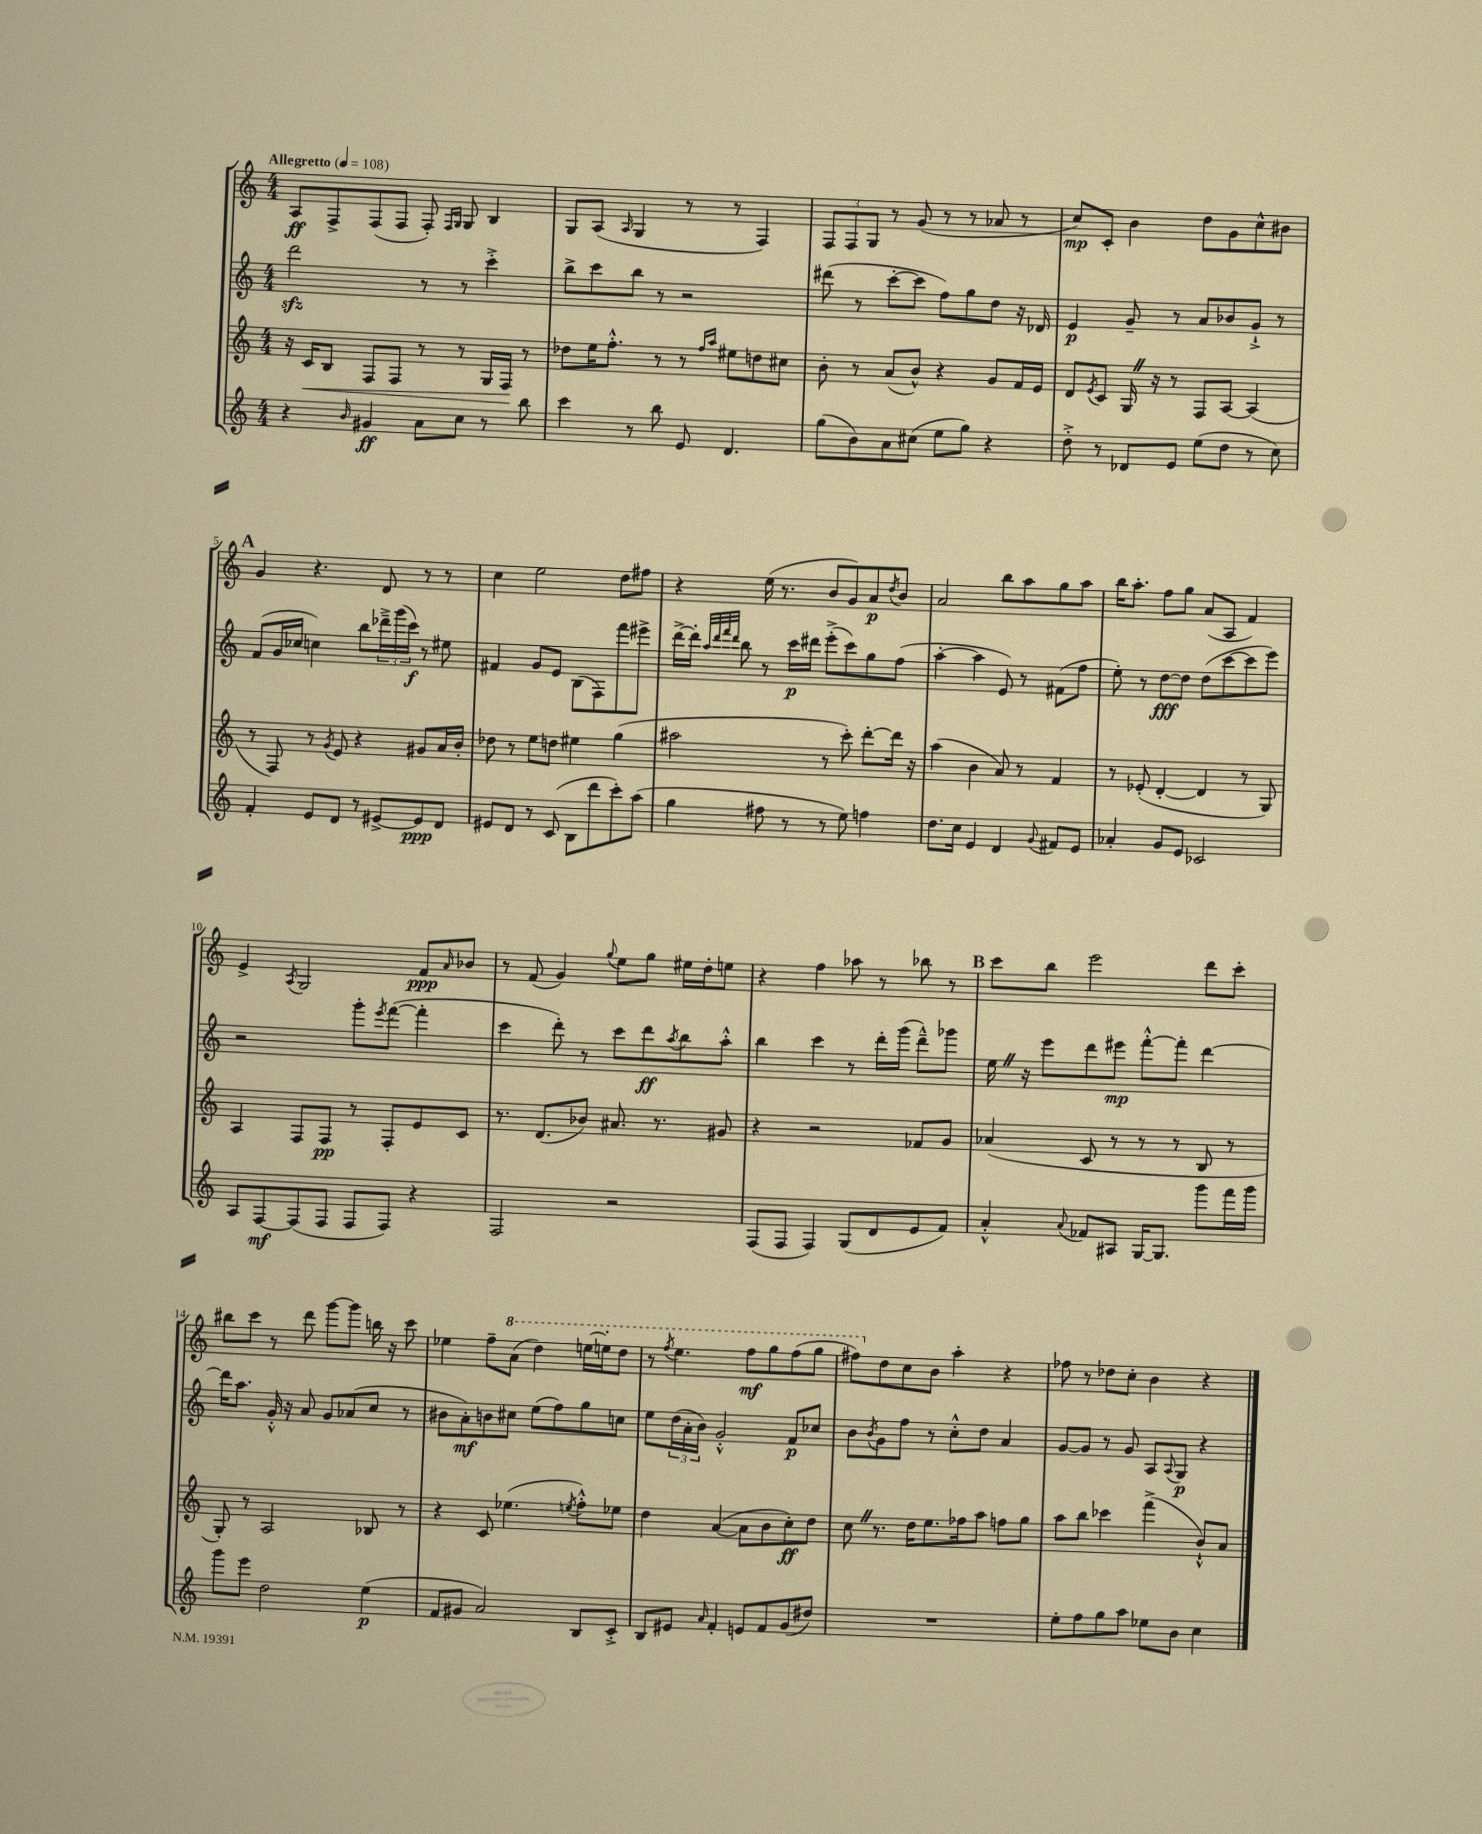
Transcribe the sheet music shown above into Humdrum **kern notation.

**kern	**kern	**kern	**kern
*staff4	*staff3	*staff2	*staff1
*clefG2	*clefG2	*clefG2	*clefG2
*k[]	*k[]	*k[]	*k[]
*M4/4	*M4/4	*M4/4	*M4/4
*MM108	*MM108	*MM108	*MM108
4r	16r	2ddd	8A
.	16c	.	.
.	8B	.	8F^
16qqb	.	.	.
4g#	8F	.	(8F
.	8F	.	8F
8a	8r	8r	8F')
.	.	.	16qqF
.	.	.	16qqG
8cc	8r	8r	8G
8r	16G	4ccc'^	4B
.	16F	.	.
8bb	8r	.	.
=	=	=	=
4ccc	8dd-	8bb^	8G
.	16ee	8ccc	(8A
.	8.ff'^^	.	.
.	.	.	16qqA
8r	.	8bb	4G
8bb	8r	8r	.
8e	8r	2r	8r
.	16qqff	.	.
.	16qqaa	.	.
4.d	8ee#	.	8r
.	8dd	.	4F)
.	8cc#	.	.
=	=	=	=
(8gg	8b'	(8ddd#	12F
.	.	.	12F
8b)	8r	8r	.
.	.	.	12G
8a	(8a	[8ccc'	8r
(8cc#	8b^^)	8ccc]	(8g
8ee	4r	8ff)	8r
8gg)	.	8gg	8r
4r	8g	8dd	8a-
.	16f	16r	8r
.	16e	16d-	.
=	=	=	=
8dd'^	8d	4e	8cc)
.	8qe	.	.
8r	8c	.	8c'
8d-	16G	8g~	4b
.	16r	.	.
8e	8r	8r	.
(8ee	8F	8a	8dd
8dd	[8A	8b-	8g
8r	(4A]	8g`^	8cc^^
8cc)	.	8r	8b#
=	=	=	=
4f'	8r	(8f	4g
.	8F)	16g	.
.	.	16cc-	.
8e	8r	4cc)	4.r
.	8qg	.	.
8d	8e	.	.
8r	4r	8bb	.
[8e#^	.	24ddd-~^	8d
.	.	(24ggg	.
.	.	24ccc)	.
8e#]	8g#	8r	8r
8d	16a	8ee#	8r
.	16b'	.	.
=	=	=	=
8e#	8dd-	4f#	4cc
8d	8r	.	.
8r	8ee	8g	2ee
(8c	8dd	8e	.
8B	4ee#	(8B	.
8ddd	.	8F)	.
8ccc')	(4gg	8fff	8dd
(8aa	.	8eee#^	8ff#
=	=	=	=
4gg	2aa#	[16ddd^	4r
.	.	16ddd']	.
.	.	32qqaa	.
.	.	32qqddd	.
.	.	32qqfff	.
.	.	32qqddd	.
.	.	8bb	.
8ff#	.	8r	(16ee
.	.	.	8.r
8r	.	16ccc	.
.	.	16ddd#	.
8r	8r	(8eee'^	8b
8ee)	8ccc')	8ccc)	8g)
4ff	[8ddd'	8gg	8a
.	.	.	8qdd
.	16ddd]	(8ff	8b
.	16r	.	.
=	=	=	=
8.dd	(4aa	[4aa'	2a
16cc	.	.	.
4e	4b	4aa]	.
4d	8a)	8e)	8bb
.	8r	8r	8aa
8qqg	.	.	.
8f#	4f	(8f#	8gg
8e	.	8ff	8aa
=	=	=	=
4a-'	8r	8ee')	16bb
.	.	.	8.aa'
.	(8e-'	8r	.
8g	[4d'	[8dd	8ff
8e	.	8dd]	8gg
2c-	4d]	(8dd	(8a
.	.	[8ccc	8A
.	8r	8ccc]	4f)
.	8G)	8eee)	.
=	=	=	=
8A	4A	2r	4e^
[8F	.	.	.
.	.	.	8qA
(8F]	8F	.	2G
8F	8F	.	.
8F	8r	8ggg'	.
.	.	8qeee	.
8F)	8F'	([8fff	.
4r	8e	4fff']	8f
.	.	.	16qqa
.	8c	.	8b-
=	=	=	=
2F	8.r	4ccc	8r
.	.	.	(8f
.	(8.d	.	.
.	.	8ddd')	4g)
.	8b-)	8r	.
.	.	.	8qqgg
2r	8.a#	8ccc	8ee
.	.	8ddd	8gg
.	8.r	.	.
.	.	8qaa	.
.	.	8bb	16ee#
.	.	.	16dd'
.	8g#	8aa'^^	8ee
=	=	=	=
(8F	4r	4bb	4r
8F	.	.	.
4F)	2r	4ccc	4ff
(8G	.	8r	8aa-
8d	.	16ddd'	8r
.	.	(16ggg	.
8e	8f-	8ddd~^^)	8bb-
8f)	8g	8ggg-	8r
=	=	=	=
4a'^^	(4a-	16ee	8ccc
.	.	16r	.
.	.	8eee	8bb
8qqa	.	.	.
8f-	8c	8ddd	2eee
8A#	8r	8eee#	.
[16G	8r	[8fff'^^	.
8.G]	.	.	.
.	8r	8fff']	.
8ggg	8B	[4ddd	8ddd
16fff	8r	.	8ccc'
16ggg	.	.	.
=	=	=	=
8ggg	8G')	16ddd]	8bb#
.	.	8.aa	.
8eee	8r	.	8ccc
2dd	2A	16g'^^	8r
.	.	16r	.
.	.	8a	8ddd
.	.	8g	[8ggg
.	.	(8a-	8ggg]
(4ee	8B-	8cc	16bb
.	.	.	16r
.	8r	8r	8ccc
=	=	=	=
8f	4r	8b#	4ee-
8g#	.	8a')	.
2a)	8c	8b	8ff~
.	(4.ee-	8cc#	(8aa
.	.	(8ee	4ddd)
.	.	8ff)	.
.	8qee	.	.
8B	8ff'^^)	8gg	[16eee
.	.	.	16eee']
8c'^	8ee-	8cc	8ddd
=	=	=	=
8B	4dd	8ee	8r
.	.	.	8qfff
8e#	.	(24dd	4.eee
.	.	24a'	.
.	.	24b)	.
16qqa	.	.	.
4f'	([4a	2g'^^	.
8e	8a]	.	8fff
8f	8b	.	8ggg
(8g	8cc')	8f	(8fff
8dd#)	8dd	8cc-	8ggg
=	=	=	=
1r	8cc	8b	8fff#)
.	.	8qb	.
.	8.r	8g	8dd
.	.	8ff	8cc
.	16dd	.	.
.	8.ee	8r	8b
.	.	8cc'^^	4aa'
.	16ff-	.	.
.	8aa	8dd	.
.	8ff	4a	4r
.	8gg	.	.
=	=	=	=
8ee'	8aa	[8g	8ff-
8ff	8bb	8g]	8r
8gg	4ccc-	8r	8dd-
8aa	.	8g	8cc'
8ee-	(4fff^	8A	4b
.	.	8qqA	.
8b	.	8G	.
4cc	8b`^^)	4r	4r
.	8a	.	.
==	==	==	==
*-	*-	*-	*-
